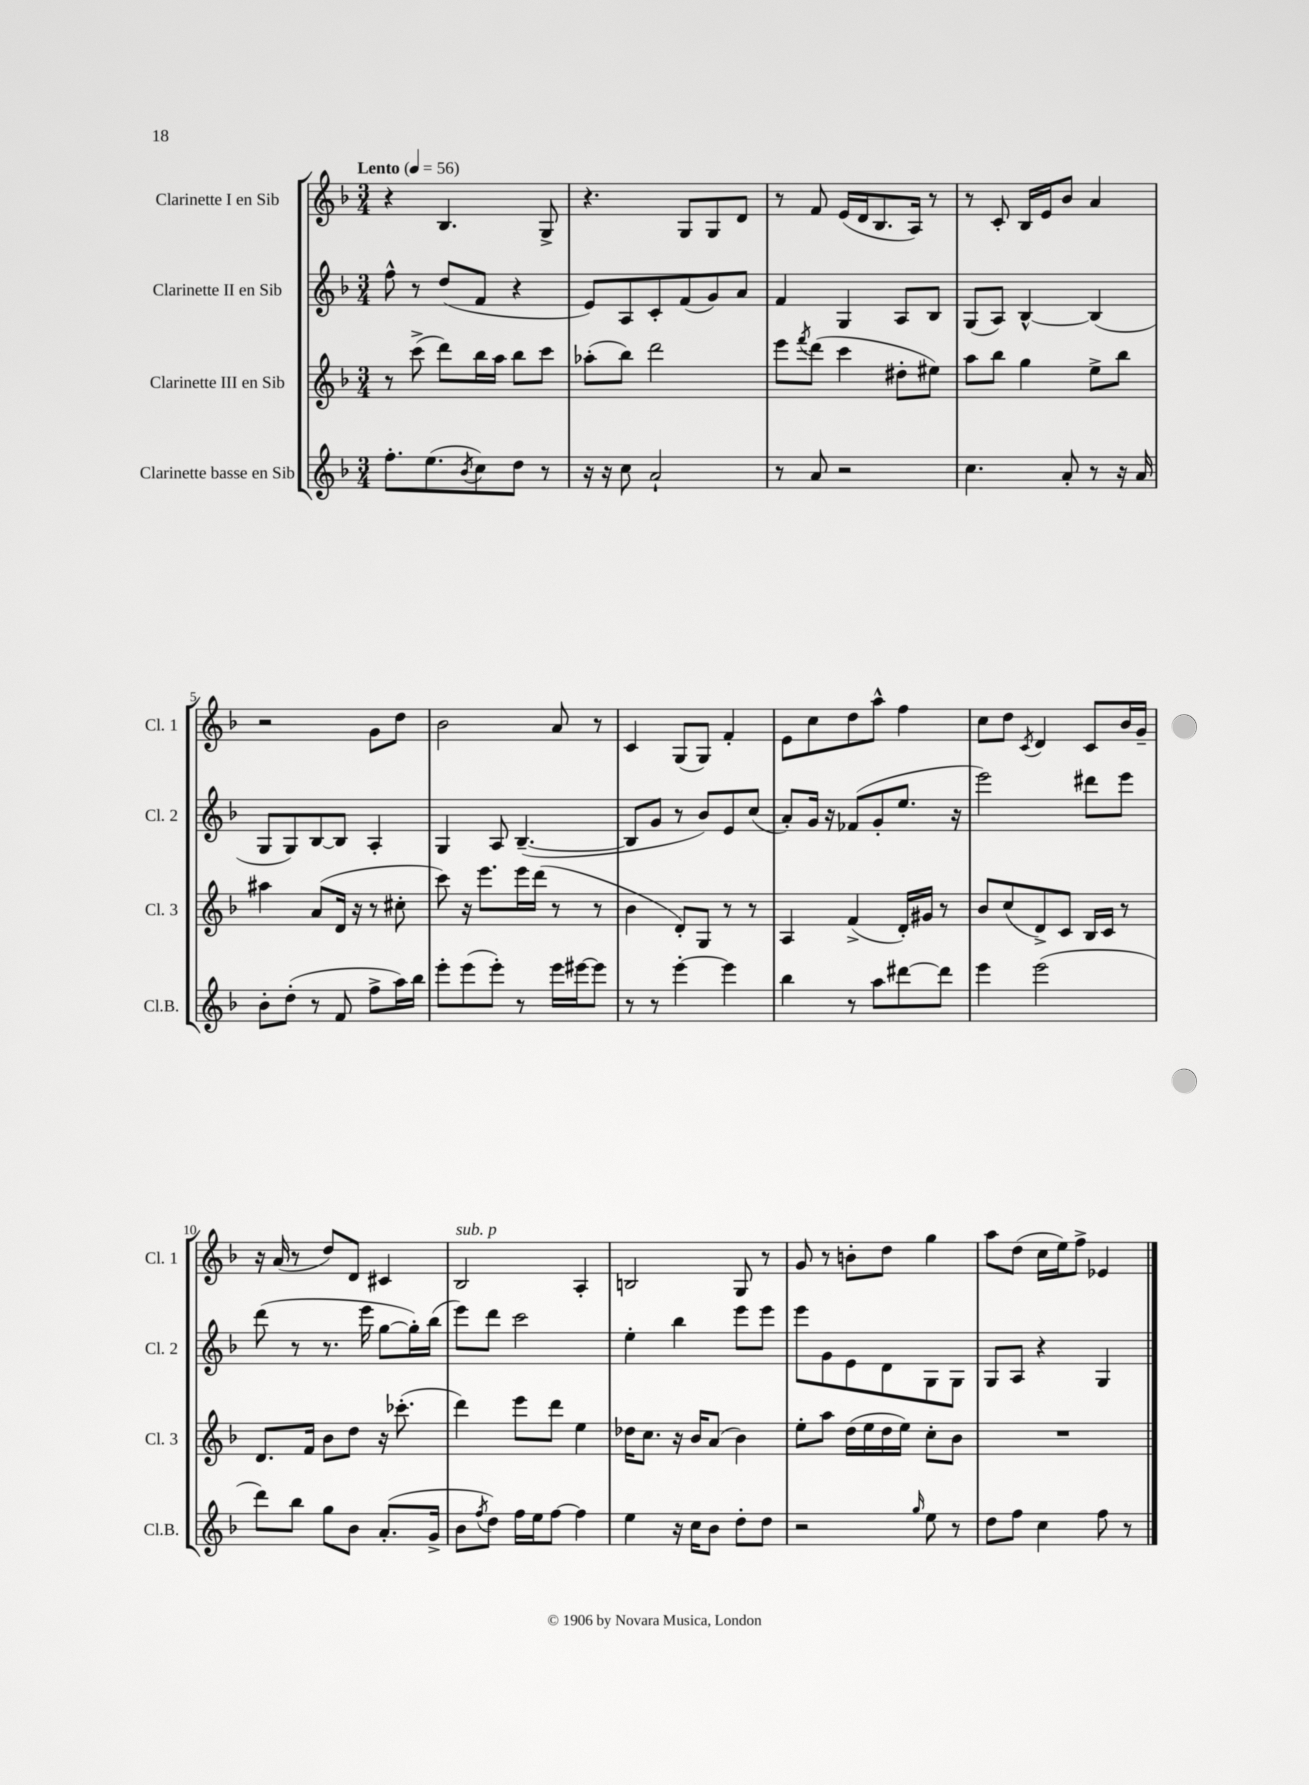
<<
\new StaffGroup <<
\new Staff = "s0" \with { instrumentName = "Clarinette I en Sib" shortInstrumentName = "Cl. 1" } {
    \clef treble \key f \major \numericTimeSignature \time 3/4 \tempo "Lento" 4 = 56
    r4 bes4. g8-> |
    r4. g8 g8 d'8 |
    r8 f'8 e'16( d'16 bes8. a16) r8 |
    r8 c'8-. bes16 e'16 bes'8 a'4 |
    r2 g'8 d''8 |
    bes'2 a'8 r8 |
    c'4 g8( g8) f'4-. |
    e'8 c''8 d''8 a''8-^ f''4 |
    c''8 d''8 \acciaccatura { c'8 } d'4 c'8 bes'16 g'16-- |
    r16 a'16( r8 d''8) d'8 cis'4 |
    bes2^\markup { \italic "sub. p" } a4-. |
    b2 g8 r8 |
    g'8 r8 b'8-. d''8 g''4 |
    a''8 d''8( c''16 e''16) f''8-> ees'4 \bar "|." |
}
\new Staff = "s1" \with { instrumentName = "Clarinette II en Sib" shortInstrumentName = "Cl. 2" } {
    \clef treble \key f \major \numericTimeSignature \time 3/4
    f''8-^ r8 d''8( f'8 r4 |
    e'8) a8 c'8-. f'8( g'8) a'8 |
    f'4 g4 a8 bes8 |
    g8( a8) bes4~-^ bes4( |
    g8 g8) bes8~ bes8 a4-. |
    g4 a8 bes4.~--( |
    bes8 g'8 r8 bes'8) e'8 c''8( |
    a'8-.) g'16 r16 fes'8( g'8-. e''8. r16 |
    e'''2) dis'''8 e'''8 |
    d'''8( r8 r8. e'''16 g''8~ g''16-.) bes''16( |
    e'''8) d'''8 c'''2 |
    e''4-. bes''4 e'''8 e'''8 |
    e'''8 g'8 e'8 d'8 g8 g8 |
    g8 a8 r4 g4 \bar "|." |
}
\new Staff = "s2" \with { instrumentName = "Clarinette III en Sib" shortInstrumentName = "Cl. 3" } {
    \clef treble \key f \major \numericTimeSignature \time 3/4
    r8 c'''8->( d'''8) bes''16 a''16 bes''8 c'''8 |
    aes''8-.( bes''8) d'''2 |
    e'''8 \acciaccatura { f'''8 } d'''8( c'''4 dis''8-. eis''8) |
    a''8 bes''8 g''4 e''8-> bes''8 |
    ais''4 a'8( d'16 r16 r8 cis''8-. |
    c'''8) r16 e'''8. e'''16 d'''16( r8 r8 |
    bes'4 d'8-.) g8 r8 r8 |
    a4 f'4->( d'16-.) gis'16 r8 |
    bes'8 c''8( d'8->) c'8 bes16 c'16 r8 |
    d'8. f'16 bes'8 d''8 r16 ces'''8.-.( |
    d'''4) e'''8 d'''8 e''4 |
    des''16 c''8. r16 bes'16 a'8( bes'4) |
    e''8-. a''8 d''16( e''16 d''16 e''16) c''8-. bes'8 |
    R2. \bar "|." |
}
\new Staff = "s3" \with { instrumentName = "Clarinette basse en Sib" shortInstrumentName = "Cl.B." } {
    \clef treble \key f \major \numericTimeSignature \time 3/4
    f''8.-. e''8.( \acciaccatura { bes'8 } c''8) d''8 r8 |
    r16 r16 c''8 a'2-! |
    r8 a'8 r2 |
    c''4. a'8-. r8 r16 a'16 |
    bes'8-. d''8-.( r8 f'8 f''8-> a''16) bes''16 |
    e'''8-. e'''8( e'''8-.) r8 e'''16 eis'''16~ eis'''8 |
    r8 r8 e'''4~-. e'''4 |
    bes''4 r8 a''8 dis'''8~ dis'''8 |
    e'''4 e'''2( |
    d'''8) bes''8 g''8 bes'8 a'8.-.( g'16-> |
    bes'8 \acciaccatura { f''8 } d''8) f''16 e''16 f''8~ f''4 |
    e''4 r16 c''16 bes'8 d''8-. d''8 |
    r2 \grace { g''16 } e''8 r8 |
    d''8 f''8 c''4 f''8 r8 \bar "|." |
}
>>
>>
